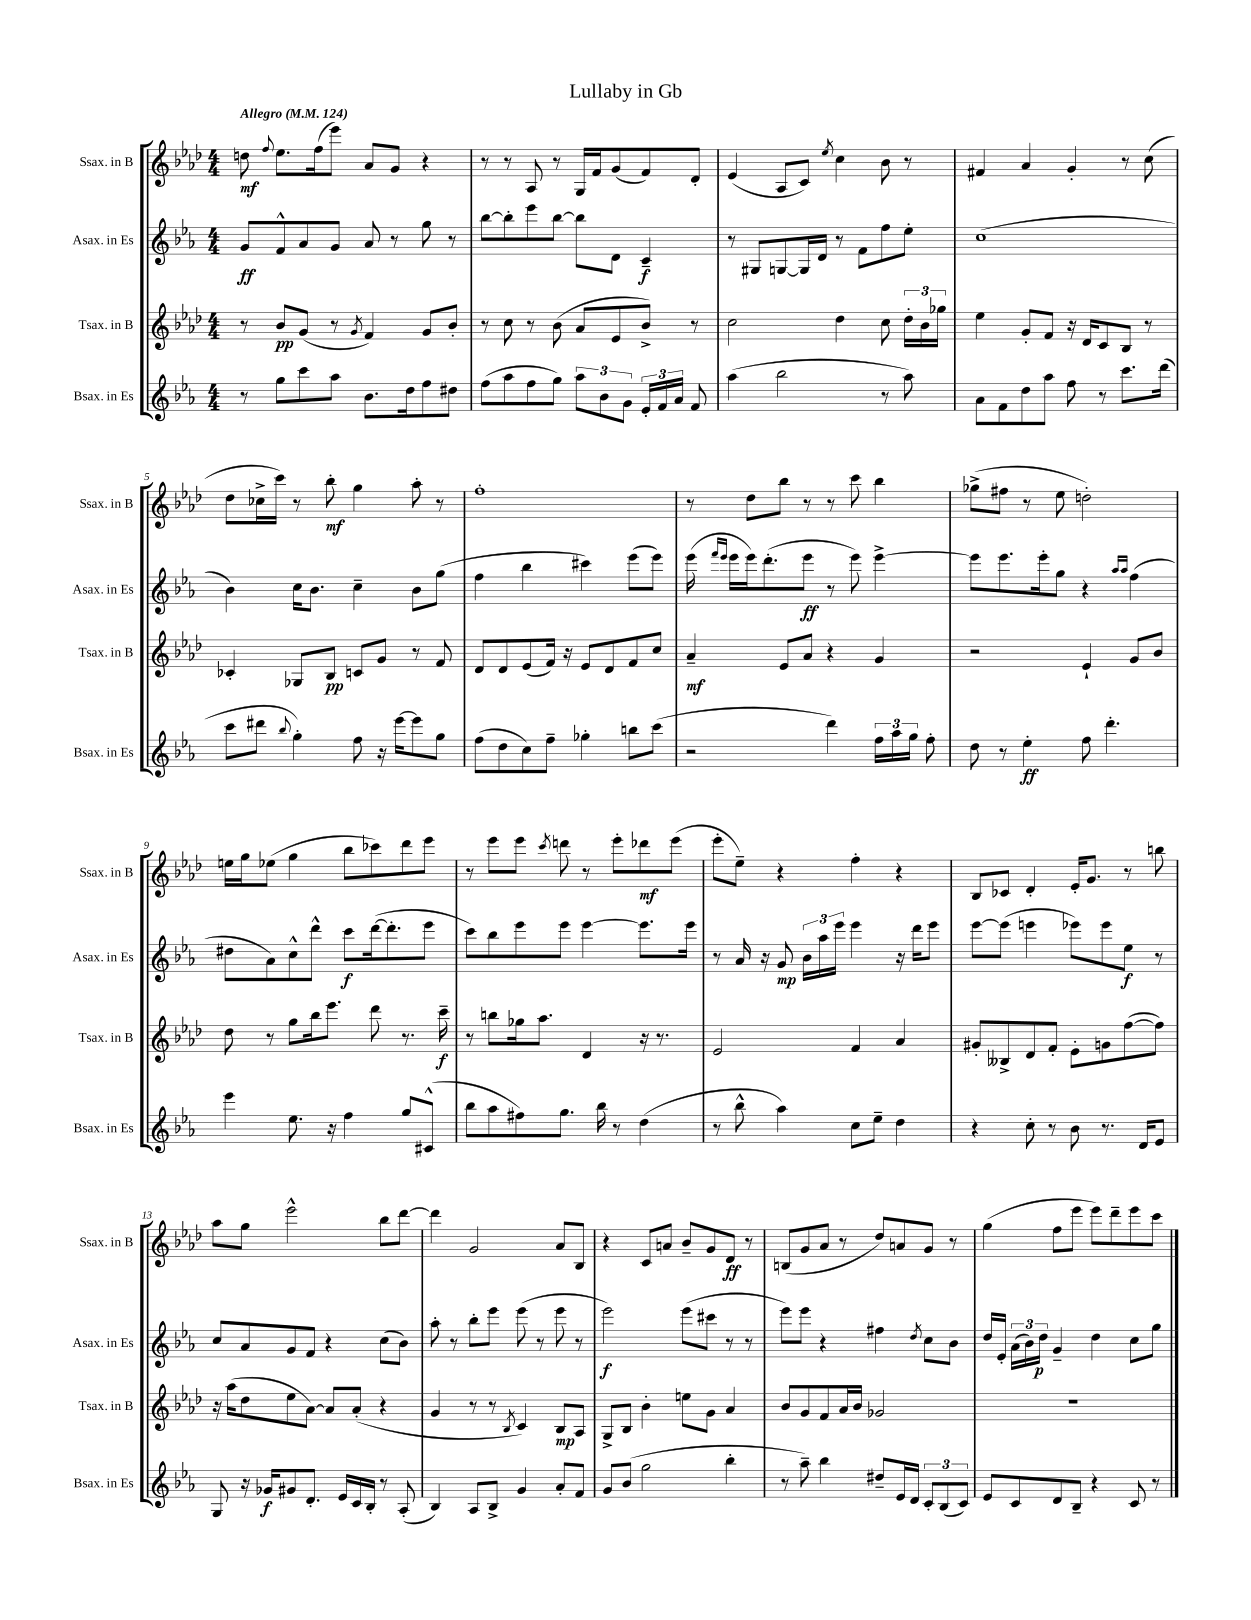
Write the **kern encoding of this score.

**kern	**dynam	**kern	**dynam	**kern	**dynam	**kern	**dynam
*part4	*part4	*part3	*part3	*part2	*part2	*part1	*part1
*staff4	*staff4	*staff3	*staff3	*staff2	*staff2	*staff1	*staff1
*I"Bsax. in Es	*	*I"Tsax. in B	*	*I"Asax. in Es	*	*I"Ssax. in B	*
*I'Bsax. in Es	*	*I'Tsax. in B	*	*I'Asax. in Es	*	*I'Ssax. in B	*
*clefG2	*	*clefG2	*	*clefG2	*	*clefG2	*
*k[b-e-a-]	*	*k[b-e-a-d-]	*	*k[b-e-a-]	*	*k[b-e-a-d-]	*
*M4/4	*	*M4/4	*	*M4/4	*	*M4/4	*
*MM124	*	*MM124	*	*MM124	*	*MM124	*
=1	=1	=1	=1	=1	=1	=1	=1
!	!	!	!	!	!	!LO:TX:a:B:t=Allegro	!
8r	.	8r	.	8g/L	ff	8ddn\	mf
.	.	.	.	.	.	8qqff/	.
8gg\L	.	8b-/L	pp	8f^^/	.	8.ee-\L	.
8ccc\	.	(8g/J	.	8a-/	.	.	.
.	.	.	.	.	.	(16ff\k	.
8aa-\J	.	8r	.	8g/J	.	8eee-\J)	.
.	.	8qg/	.	.	.	.	.
8.b-\L	.	4f/)	.	8a-/	.	8a-/L	.
.	.	.	.	8r	.	8g/J	.
16dd\k	.	.	.	.	.	.	.
8ff\	.	8g/L	.	8gg\	.	4r	.
8dd#X\J	.	8b-'/J	.	8r	.	.	.
=2	=2	=2	=2	=2	=2	=2	=2
(8ff\L	.	8r	.	[8bb-\L	.	8r	.
8aa-\	.	8cc\	.	8bb-'\]	.	8r	.
8ff\	.	8r	.	8eee-\	.	8A-/	.
8gg\J)	.	(8b-\	.	[8bb-\J	.	8r	.
12aa-\L	.	8a-/L	.	8bb-\L]	.	16G/LL	.
.	.	.	.	.	.	16f/J	.
12b-\	.	.	.	.	.	.	.
.	.	8e-/	.	8d\J	.	(8g/	.
12g\J	.	.	.	.	.	.	.
24e-'/LL	.	8b-^/J)	.	4c~/	f	8f/)	.
24f/	.	.	.	.	.	.	.
24a-/JJ	.	.	.	.	.	.	.
8f/	.	8r	.	.	.	8d-'/J	.
=3	=3	=3	=3	=3	=3	=3	=3
(4aa-\	.	2cc\	.	8r	.	(4e-/	.
.	.	.	.	8G#X/L	.	.	.
2bb-\	.	.	.	[8Gn/	.	8A-/L	.
.	.	.	.	16G/L]	.	8c/J)	.
.	.	.	.	16d/JJ	.	.	.
.	.	.	.	.	.	8qee-/	.
.	.	4dd-\	.	8r	.	4cc\	.
.	.	.	.	8f\L	.	.	.
8r	.	8cc\	.	8ff\	.	8b-\	.
8aa-\)	.	24dd-'\LL	.	8ee-'\J	.	8r	.
.	.	24b-\	.	.	.	.	.
.	.	24gg-X\JJ	.	.	.	.	.
=4	=4	=4	=4	=4	=4	=4	=4
8a-\L	.	4ee-\	.	(1cc	.	4f#X/	.
8f\	.	.	.	.	.	.	.
8dd\	.	8g'/L	.	.	.	4a-/	.
8aa-\J	.	8f/J	.	.	.	.	.
8ff\	.	16r	.	.	.	4g'/	.
.	.	16d-/KL	.	.	.	.	.
8r	.	8c/	.	.	.	.	.
8.ccc\L	.	8B-/J	.	.	.	8r	.
.	.	8r	.	.	.	(8cc\	.
(16ddd\Jk	.	.	.	.	.	.	.
!!LO:LB:g=z
=5	=5	=5	=5	=5	=5	=5	=5
8ccc\L	.	4c-X'/	.	4b-\)	.	8dd-\L	.
8ddd#X\J	.	.	.	.	.	16cc-X^\L	.
.	.	.	.	.	.	16ccc\JJ)	.
8qqbb-/	.	.	.	.	.	.	.
4gg'\)	.	8G-X/L	.	16cc\KL	.	8r	.
.	.	.	.	8.b-\J	.	.	.
.	.	8B-/J	pp	.	.	8bb-'\	mf
8ff\	.	8cn/L	.	4cc~\	.	4gg\	.
16r	.	8g/J	.	.	.	.	.
[16eee-\KL	.	.	.	.	.	.	.
8eee-\]	.	8r	.	8b-\L	.	8aa-'\	.
8gg\J	.	8f/	.	(8gg\J	.	8r	.
=6	=6	=6	=6	=6	=6	=6	=6
(8ff\L	.	8d-/L	.	4ff\	.	1ff'	.
8dd\	.	8d-/	.	.	.	.	.
8cc\)	.	(8e-/	.	4bb-\	.	.	.
8ff~\J	.	16f/Jk)	.	.	.	.	.
.	.	16r	.	.	.	.	.
4gg-X'\	.	8e-/L	.	4ccc#X\)	.	.	.
.	.	8d-/	.	.	.	.	.
8bbn\L	.	8f/	.	(8eee-\L	.	.	.
(8ccc\J	.	8cc/J	.	8eee-\J)	.	.	.
=7	=7	=7	=7	=7	=7	=7	=7
2r	.	4a-~/	mf	(16eee-\	.	8r	.
.	.	.	.	16qqfff/LL	.	.	.
.	.	.	.	16qqeee-/JJ	.	.	.
.	.	.	.	16eee-\LL	.	.	.
.	.	.	.	16eee-\J)	.	8dd-\L	.
.	.	.	.	(8.ddd'\	.	.	.
.	.	8e-/L	.	.	.	8bb-\J	.
.	.	8a-/J	.	8eee-\J	ff	8r	.
4ddd\)	.	4r	.	8r	.	8r	.
.	.	.	.	8eee-\)	.	8ccc\	.
24ff\LL	.	4g/	.	[4eee-^\	.	4bb-\	.
24aa-\	.	.	.	.	.	.	.
24gg\JJ	.	.	.	.	.	.	.
8ff'\	.	.	.	.	.	.	.
=8	=8	=8	=8	=8	=8	=8	=8
8dd\	.	2r	.	8eee-\L]	.	(8gg-X^\L	.
8r	.	.	.	8.eee-\	.	8ff#X\J	.
4ee-'\	ff	.	.	.	.	8r	.
.	.	.	.	16eee-'\k	.	.	.
.	.	.	.	8gg\J	.	8ee-\	.
8ff\	.	4e-`/	.	4r	.	2ddn'\)	.
4.ddd'\	.	.	.	.	.	.	.
.	.	.	.	16qqaa-/LL	.	.	.
.	.	.	.	16qqaa-/JJ	.	.	.
.	.	8g/L	.	(4ff\	.	.	.
.	.	8b-/J	.	.	.	.	.
!!LO:LB:g=z
=9	=9	=9	=9	=9	=9	=9	=9
4eee-\	.	8dd-\	.	8dd#X\L	.	16een\LL	.
.	.	.	.	.	.	16gg\J	.
.	.	8r	.	8a-\)	.	(8ee-X\J	.
8.ee-\	.	8gg\L	.	8cc^^\	.	4gg\	.
.	.	16bb-\k	.	8ddd^^\J	.	.	.
16r	.	8.eee-\J	.	.	.	.	.
4ff\	.	.	.	8ccc\L	f	8bb-\L	.
.	.	8ddd-\	.	([16ddd\k	.	8ccc-X\)	.
.	.	.	.	8.ddd'\]	.	.	.
8gg/L	.	8.r	.	.	.	8ddd-\	.
(8c#X^^/J	.	.	.	8eee-\J	.	8eee-\J	.
.	.	16ccc~\	f	.	.	.	.
=10	=10	=10	=10	=10	=10	=10	=10
8bb-\L	.	8r	.	8ccc\L)	.	8r	.
8aa-\	.	8bbn\L	.	8bb-\	.	8eee-\L	.
8ff#X\)	.	16gg-X\k	.	8eee-\	.	8eee-\J	.
.	.	8.aa-\J	.	.	.	.	.
.	.	.	.	.	.	8qccc/	.
8.gg\J	.	.	.	8eee-\J	.	8dddn\	.
.	.	4d-/	.	[4eee-\	.	8r	.
16bb-\	.	.	.	.	.	.	.
8r	.	.	.	.	.	8eee-'\L	.
(4dd\	.	16r	.	8.eee-\L]	.	8ddd-X\	mf
.	.	8.r	.	.	.	.	.
.	.	.	.	.	.	(8eee-\J	.
.	.	.	.	16eee-\Jk	.	.	.
=11	=11	=11	=11	=11	=11	=11	=11
8r	.	2e-/	.	8r	.	8eee-'\L	.
8bb-^^\	.	.	.	16a-/	.	8ee-~\J)	.
.	.	.	.	16r	.	.	.
4aa-\)	.	.	.	8g/	mp	4r	.
.	.	.	.	24b-\LL	.	.	.
.	.	.	.	24aa-\	.	.	.
.	.	.	.	24eee-\JJ	.	.	.
8cc\L	.	4f/	.	4eee-\	.	4ff'\	.
8ee-~\J	.	.	.	.	.	.	.
4dd\	.	4a-/	.	16r	.	4r	.
.	.	.	.	16ddd\KL	.	.	.
.	.	.	.	8eee-\J	.	.	.
=12	=12	=12	=12	=12	=12	=12	=12
4r	.	8g#X'/L	.	[8eee-\L	.	8B-/L	.
.	.	8B--X^/	.	(8eee-\J]	.	8c-X/J	.
8cc'\	.	8d-/	.	4eeen\	.	4d-'/	.
8r	.	8f'/J	.	.	.	.	.
8b-\	.	8e-'\L	.	8eee-X\L)	.	16e-'/KL	.
.	.	.	.	.	.	8.g/J	.
8.r	.	8gn\	.	8eee-\	.	.	.
.	.	([8ff\	.	8ee-\J	f	8r	.
16d/KL	.	.	.	.	.	.	.
8e-/J	.	8ff\J])	.	8r	.	8bbn\	.
!!LO:LB:g=z
=13	=13	=13	=13	=13	=13	=13	=13
8G/	.	16r	.	8cc/L	.	8aa-\L	.
.	.	(16aa-\KL	.	.	.	.	.
16r	.	8dd-\	.	8a-/	.	8gg\J	.
16g-X/KL	f	.	.	.	.	.	.
8g#X/	.	8ee-\	.	8g/	.	2eee-^^\	.
8.d'/J	.	[8a-\J)	.	8f/J	.	.	.
.	.	8a-/L]	.	4r	.	.	.
16e-/LL	.	.	.	.	.	.	.
16c/	.	(8a-'/J	.	.	.	.	.
16B-'/JJ	.	.	.	.	.	.	.
8r	.	4r	.	(8cc\L	.	8bb-\L	.
(8A-'/	.	.	.	8b-\J)	.	[8ddd-\J	.
=14	=14	=14	=14	=14	=14	=14	=14
4B-/)	.	4g/	.	8aa-'\	.	4ddd-\]	.
.	.	.	.	8r	.	.	.
8A-/L	.	8r	.	8bb-'\L	.	2g/	.
8B-^/J	.	8r	.	8eee-\J	.	.	.
.	.	8qB-/	.	.	.	.	.
4g/	.	4c/)	.	(8eee-\	.	.	.
.	.	.	.	8r	.	.	.
8a-'/L	.	8B-/L	mp	8eee-\	.	8a-/L	.
8f/J	.	8A-/J	.	8r	.	8B-/J	.
=15	=15	=15	=15	=15	=15	=15	=15
8g/L	.	8G^/L	.	2eee-\)	f	4r	.
(8b-/J	.	8B-/J	.	.	.	.	.
2gg\	.	4b-'\	.	.	.	8c/L	.
.	.	.	.	.	.	8an/J	.
.	.	8een\L	.	(8eee-\L	.	8b-~/L	.
.	.	8g\J	.	8ccc#X\J	.	8g/	.
4bb-'\	.	4a-/	.	8r	.	8d-/J	ff
.	.	.	.	8r	.	8r	.
=16	=16	=16	=16	=16	=16	=16	=16
8r	.	8b-/L	.	8eee-\L)	.	(8Bn/L	.
8aa-~\)	.	8g/	.	8eee-\J	.	8g/	.
4bb-\	.	8f/	.	4r	.	8a-/J	.
.	.	16a-/L	.	.	.	8r	.
.	.	16b-/JJ	.	.	.	.	.
8dd#X~/L	.	2g-X/	.	4ff#X\	.	8dd-/L)	.
16e-/L	.	.	.	.	.	8an/	.
16d/JJ	.	.	.	.	.	.	.
.	.	.	.	8qdd/	.	.	.
12c'/L	.	.	.	8cc\L	.	8g/J	.
(12B-/	.	.	.	.	.	.	.
.	.	.	.	8b-\J	.	8r	.
12c/J)	.	.	.	.	.	.	.
=17	=17	=17	=17	=17	=17	=17	=17
8e-/L	.	1r	.	16dd/LL	.	(4gg\	.
.	.	.	.	16e-'/JJ	.	.	.
8c/	.	.	.	(24a-\LL	.	.	.
.	.	.	.	24b-\)	.	.	.
.	.	.	.	24dd\JJ	p	.	.
8d/	.	.	.	4g~/	.	8ff\L	.
8B-~/J	.	.	.	.	.	8eee-\J	.
4r	.	.	.	4dd\	.	8eee-\L)	.
.	.	.	.	.	.	8ddd-~\	.
8c/	.	.	.	8cc\L	.	8eee-\	.
8r	.	.	.	8gg\J	.	8ccc\J	.
==	==	==	==	==	==	==	==
*-	*-	*-	*-	*-	*-	*-	*-
